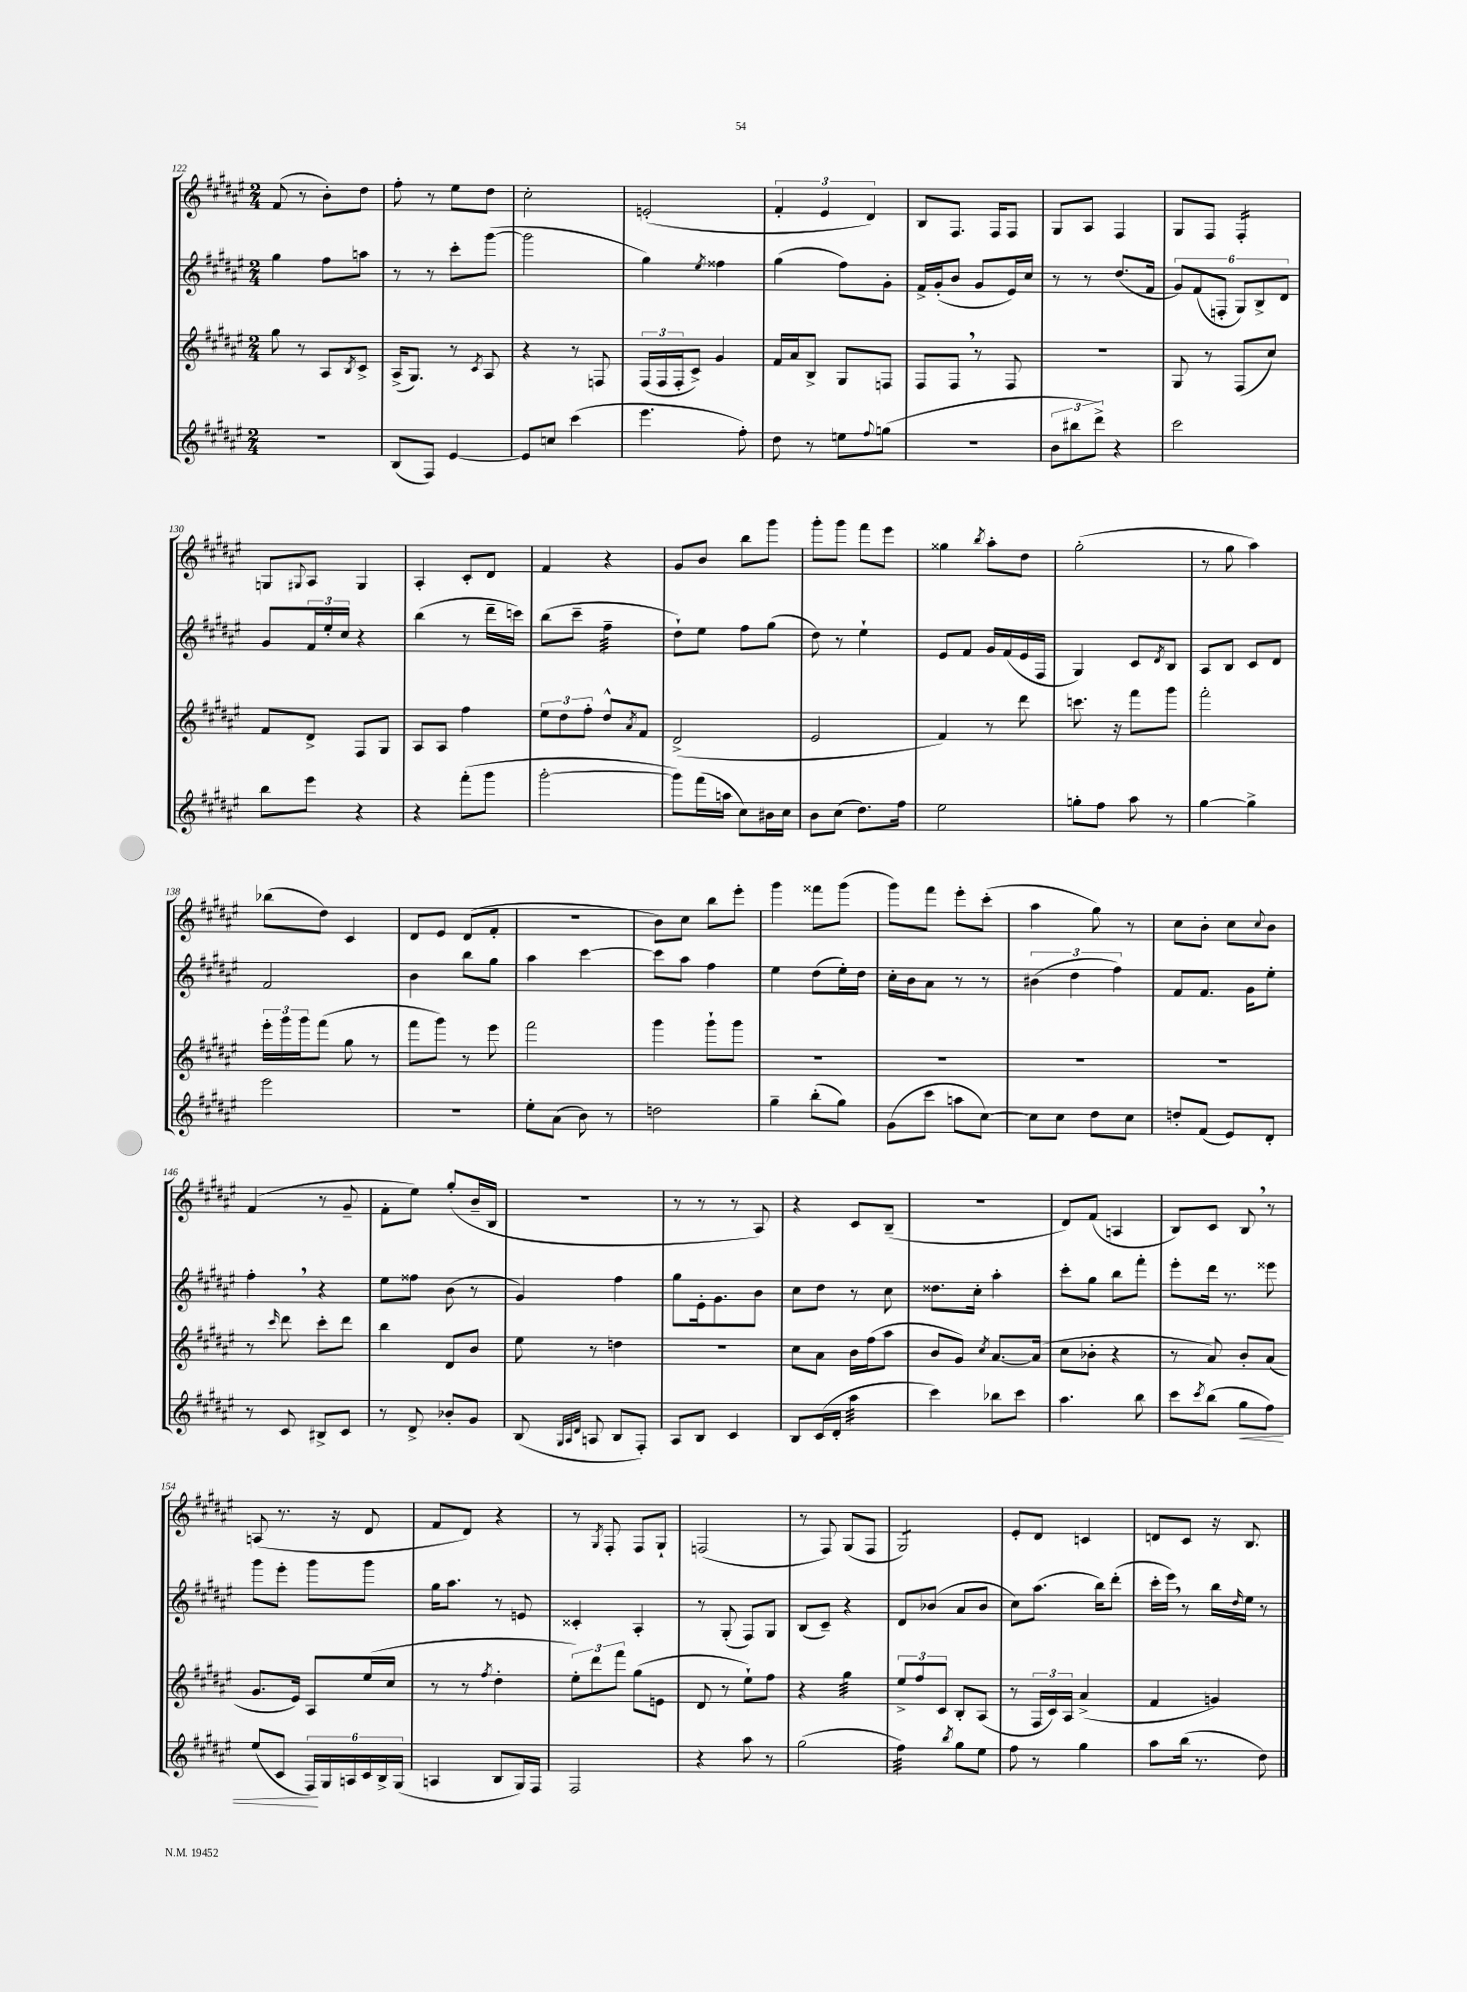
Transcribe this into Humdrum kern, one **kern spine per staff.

**kern	**kern	**kern	**kern
*staff4	*staff3	*staff2	*staff1
*clefG2	*clefG2	*clefG2	*clefG2
*k[f#c#g#d#a#e#]	*k[f#c#g#d#a#e#]	*k[f#c#g#d#a#e#]	*k[f#c#g#d#a#e#]
*M2/4	*M2/4	*M2/4	*M2/4
2r	8gg#	4gg#	(8f#
.	8r	.	8r
.	8A#	8ff#	8b')
.	8qB	.	.
.	8c#^	8aa	8dd#
=	=	=	=
(8B	(16A#^	8r	8ff#'
.	8.G#)	.	.
8F#)	.	8r	8r
[4e#	8r	8ccc#'	8ee#
.	8qc#	.	.
.	8A#	([8ggg#	8dd#
=	=	=	=
8e#]	4r	2ggg#]	2cc#'
8cc	.	.	.
(4ccc#	8r	.	.
.	8F	.	.
=	=	=	=
4.eee#	(24F#	4gg#)	(2e'
.	24F#	.	.
.	24F#'	.	.
.	8c#^)	.	.
.	.	8qee#	.
.	4g#	4ff##	.
8ff#')	.	.	.
=	=	=	=
8dd#	16f#	(4gg#	6f#'
.	16a#	.	.
8r	8B^	.	.
.	.	.	6e#
8ee	8G#	8ff#)	.
.	.	.	6d#)
8qqff#	.	.	.
(8gg	8F	8g#'	.
=	=	=	=
2r	8F#	16f#^	8B
.	.	(16g#'	.
.	8F#	8b	8.F#
.	8r	8g#	.
.	.	.	16F#
.	8F#	16e#)	8F#
.	.	16cc#	.
=	=	=	=
12b	2r	8r	8G#
12bb#	.	.	.
.	.	8r	8A#
12ddd#^)	.	.	.
4r	.	(8.dd#	4F#
.	.	16f#	.
=	=	=	=
2ccc#	8G#	12g#)	8G#
.	.	(12f#	.
.	8r	.	8F#
.	.	12F'	.
.	(8F#	12G#)	4F#'
.	.	12B^	.
.	8cc#)	.	.
.	.	12d#	.
=	=	=	=
8bb	8f#	8g#	8G
.	.	.	8qqG#
8eee#	8d#^	24f#	8A#
.	.	24ee#'	.
.	.	24cc#	.
4r	8F#	4r	4G#
.	8G#	.	.
=	=	=	=
4r	8A#	(4bb	4A#'
.	8A#	.	.
(8fff#'	4ff#	8r	8c#'
8ggg#	.	16ddd#~	8d#
.	.	16ccc)	.
=	=	=	=
[2ggg#'	12ee#	(8bb	4f#
.	12dd#	.	.
.	.	8ccc#~	.
.	12ff#'	.	.
.	8dd#^^	4ff#~	4r
.	8qa#	.	.
.	8f#	.	.
=	=	=	=
8ggg#])	(2d#^	8dd#`)	8g#
(16fff#	.	8ee#	8b
16aa	.	.	.
8cc#)	.	8ff#	8bb
16b#	.	(8gg#	8ggg#
16cc#	.	.	.
=	=	=	=
8b	2e#	8dd#)	8ggg#'
(8cc#	.	8r	8ggg#
8.dd#)	.	4ee#`	8fff#
.	.	.	8eee#
16ff#	.	.	.
=	=	=	=
2ee#	4f#)	8e#	4gg##
.	.	8f#	.
.	.	.	8qbb
.	8r	16g#	8aa#'
.	.	(16f#	.
.	8ddd#	16e#	8dd#
.	.	16F#	.
=	=	=	=
8gg'	8.ccc	4G#)	(2gg#'
8ff#	.	.	.
.	16r	.	.
8aa#	8fff#	8c#	.
.	.	8qd#	.
8r	8ggg#	8B	.
=	=	=	=
[4gg#	2fff#'	8A#	8r
.	.	8B	8gg#
4gg#^]	.	8c#	4aa#)
.	.	8d#	.
=	=	=	=
2eee#	24eee#'	2f#	(8bb-
.	24ggg#	.	.
.	24ggg#	.	.
.	(8fff#	.	8dd#)
.	8gg#	.	4c#
.	8r	.	.
=	=	=	=
2r	8fff#	4b	8d#
.	8ggg#)	.	8e#
.	8r	8bb	(8d#
.	8eee#	8gg#	8f#'
=	=	=	=
8ee#'	2fff#	4aa#	2r
(8a#	.	.	.
8b)	.	[4ccc#	.
8r	.	.	.
=	=	=	=
2dd	4ggg#	8ccc#]	8b)
.	.	8aa#	8cc#
.	8ggg#`	4ff#	8bb
.	8ggg#	.	8eee#'
=	=	=	=
4gg#~	2r	4ee#	4ggg#
(8bb'	.	(8dd#	8fff##
8gg#)	.	16ee#')	(8ggg#
.	.	16dd#	.
=	=	=	=
(8g#	2r	16cc#'	8ggg#)
.	.	16b	.
8ccc#	.	8a#	8fff#
8aa	.	8r	8eee#'
[8cc#)	.	8r	(8ccc#'
=	=	=	=
8cc#]	2r	(6b#	4aa#
8cc#	.	.	.
.	.	6dd#	.
8dd#	.	.	8gg#)
.	.	6ff#)	.
8cc#	.	.	8r
=	=	=	=
8dd'	2r	8f#	8cc#
(8f#	.	8.f#	8b'
8e#)	.	.	8cc#
.	.	16g#	.
.	.	.	8qqcc#
8d#'	.	8ee#'	8b
=	=	=	=
8r	8r	4ff#'	(4f#
.	16qqccc#	.	.
8c#	8ddd#	.	.
8B#^	8ccc#'	4r	8r
8c#	8ddd#	.	8g#~
=	=	=	=
8r	4bb	8ee#	8f#'
8d#^	.	8ff##	8ee#)
8b-'	8d#	(8b	(8gg#'
8g#	8b	8r	16b~
.	.	.	16B
=	=	=	=
(8B	8ee#	4g#)	2r
32qqG#	.	.	.
32qqA#	.	.	.
32qqd#	.	.	.
8A	8r	.	.
8B	4dd	4ff#	.
8F#')	.	.	.
=	=	=	=
8A#	2r	8gg#	8r
8B	.	16e#'	8r
.	.	8.g#	.
4c#	.	.	8r
.	.	8b	8A#)
=	=	=	=
8B	8cc#	8cc#	4r
(16c#	8a#	8dd#	.
16d#'	.	.	.
4aa#	16b	8r	8c#
.	(16ff#	.	.
.	8aa#	8cc#	(8B~
=	=	=	=
4ccc#)	8b	8.dd##	2r
.	8g#)	.	.
.	.	16cc#'	.
.	8qcc#	.	.
8bb-	[8.a#	4aa#'	.
8ccc#	.	.	.
.	(16a#]	.	.
=	=	=	=
4.aa#	8cc#	8ccc#'	8d#)
.	8b-'	8gg#	(8f#
.	4r	8bb	4A
8bb	.	8fff#'	.
=	=	=	=
8ccc#	8r	8eee#'	8B)
8qccc#	.	.	.
(8bb	8a#)	16ddd#	8c#
.	.	8.r	.
8gg#	8b'	.	8B
8ff#)	(8a#	8eee##	8r
=	=	=	=
(8ee#	8.g#	8ggg#	(8A
8c#	.	8eee#'	8.r
.	16e#)	.	.
24F#)	8A#	8ggg#	.
24G#	.	.	.
.	.	.	16r
24A	.	.	.
24c#	(16ee#	8ggg#	8d#
24B^	.	.	.
.	16cc#	.	.
(24G#	.	.	.
=	=	=	=
4A	8r	16gg#	8f#
.	.	8.aa#	.
.	8r	.	8d#)
.	8qff#	.	.
8B	4dd#'	8r	4r
16G#)	.	8e	.
16F#	.	.	.
=	=	=	=
2F#	12ee#')	4c##'	8r
.	12ddd#	.	.
.	.	.	8qG#
.	.	.	8F#'
.	12fff#	.	.
.	(8gg#	4A#'	8F#
.	8e	.	8G#`
=	=	=	=
4r	8d#	8r	(2F
.	8r	(8G#'	.
8aa#	8ee#`)	8F#)	.
8r	8ff#	8G#	.
=	=	=	=
(2gg#	4r	(8B	8r
.	.	8c#~)	8F#)
.	4gg#	4r	(8G#
.	.	.	8F#
=	=	=	=
4ff#)	12ee#^	8d#	2G#)
.	12ff#	.	.
.	.	(8b-	.
.	12c#	.	.
8qbb	.	.	.
8gg#	8B'	8a#	.
8ee#	(8A#	8b-	.
=	=	=	=
8ff#	8r	8cc#)	8e#'
8r	24F#	(8.aa#	8d#
.	24c#)	.	.
.	24A#	.	.
4gg#	(4a#^	.	4c
.	.	16bb)	.
.	.	(8ddd#'	.
=	=	=	=
8aa#	4f#	16ccc#'	8d
.	.	16eee#)	.
(16bb	.	8r	8c#
8.r	.	.	.
.	4g)	16bb	16r
.	.	16qqdd#	.
.	.	16ee#	8.B
8dd#)	.	8r	.
==	==	==	==
*-	*-	*-	*-
